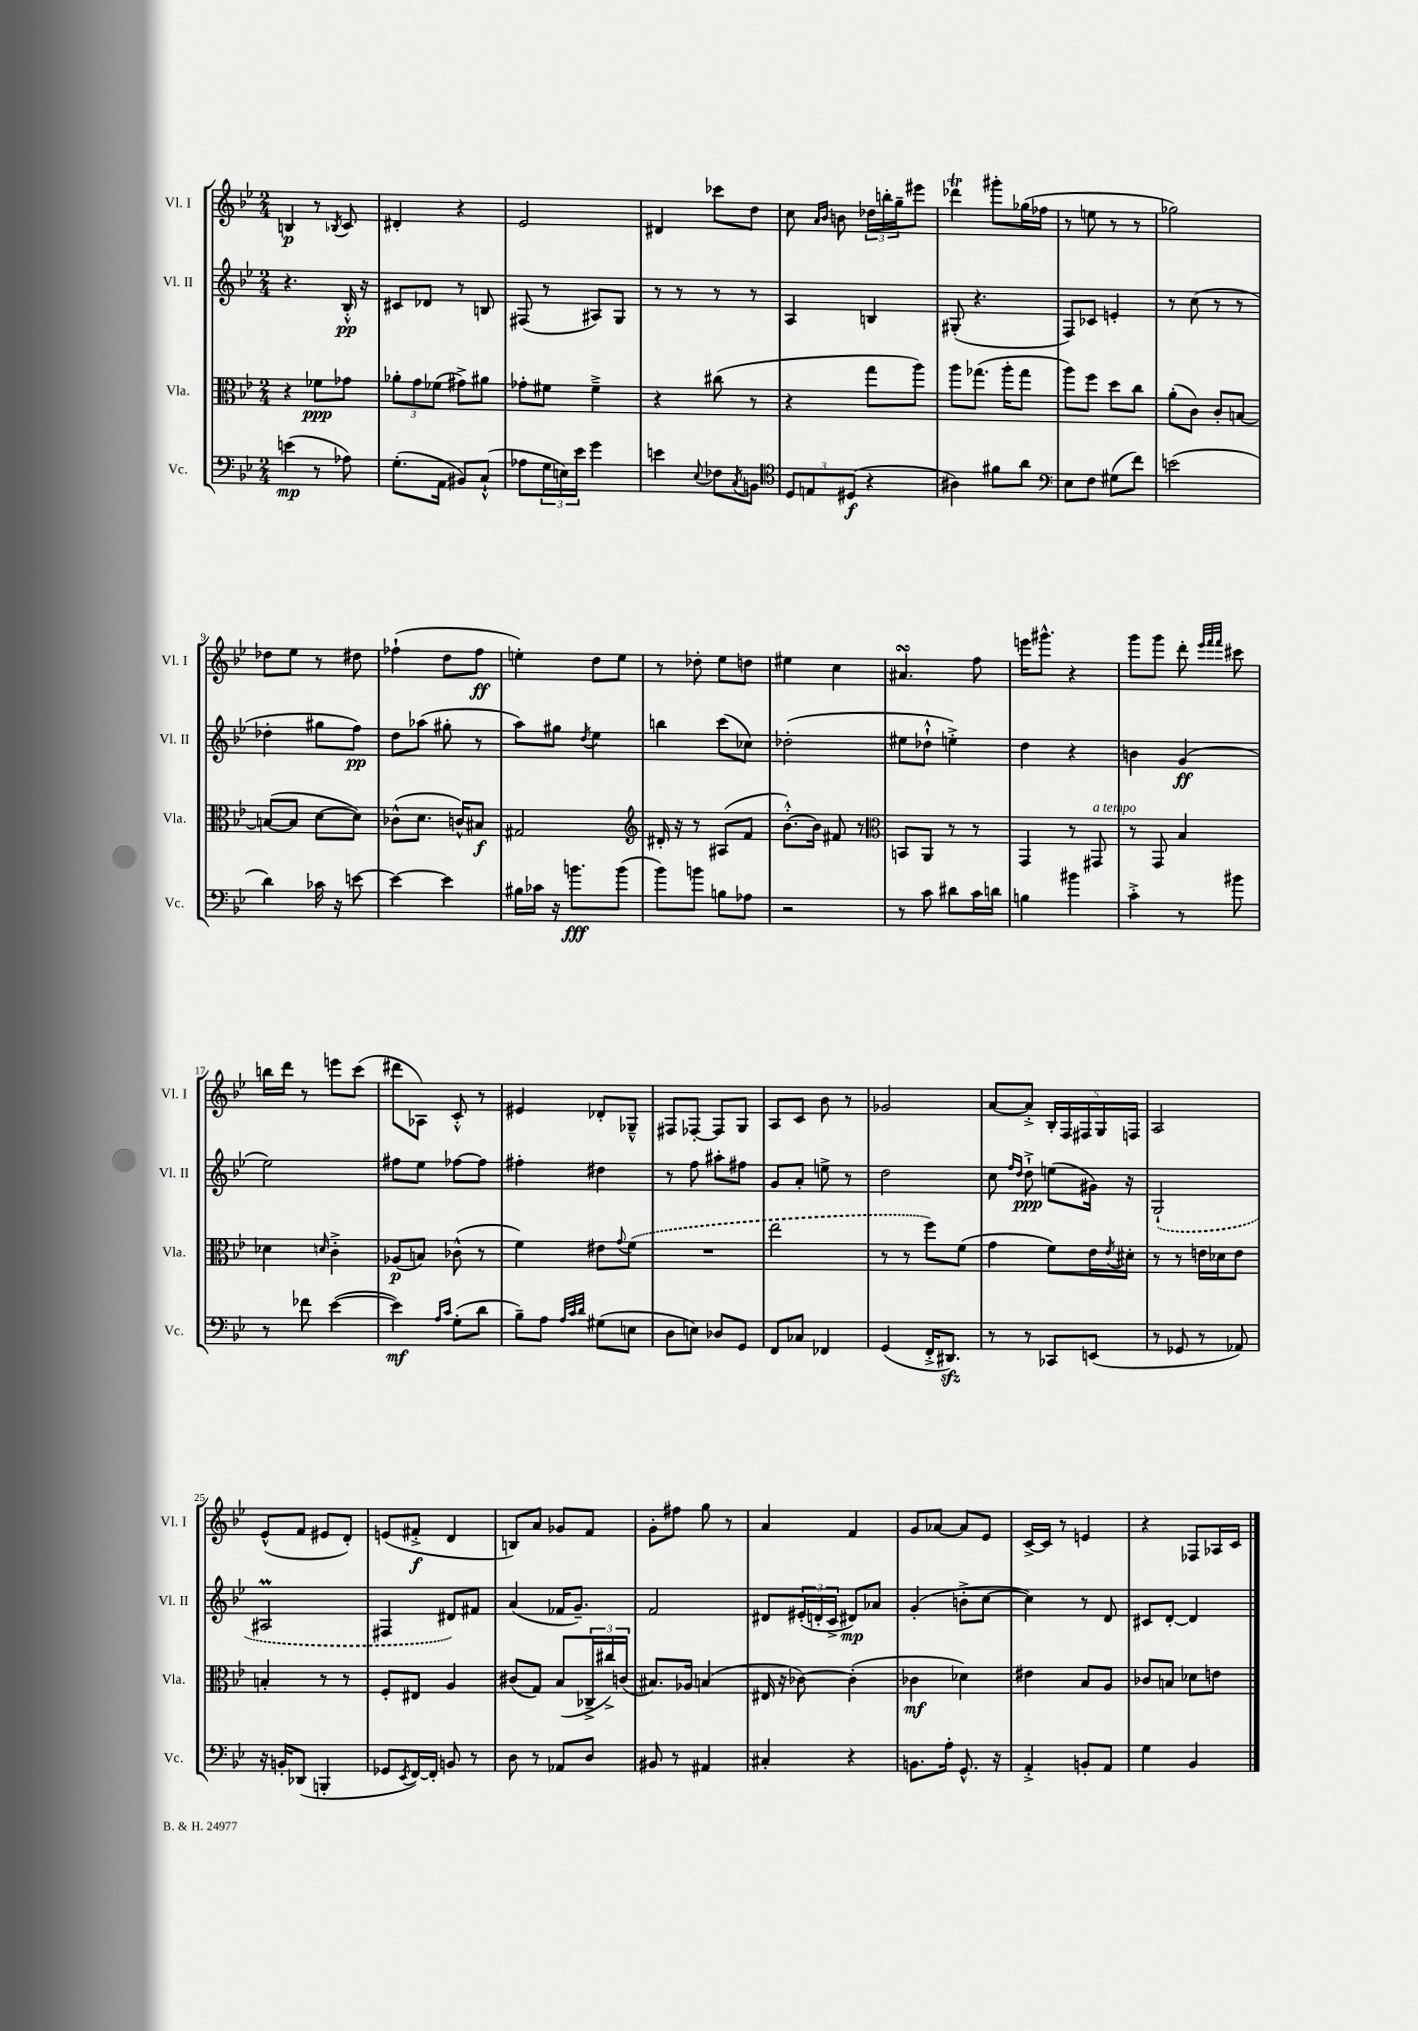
<<
\new StaffGroup <<
\new Staff = "s0" \with { instrumentName = "Vl. I" shortInstrumentName = "Vl. I" } {
    \clef treble \key bes \major \numericTimeSignature \time 2/4
    b4\p r8 \acciaccatura { bes8 } c'8 |
    dis'4-. r4 |
    ees'2 |
    dis'4 ces'''8 d''8 |
    c''8 \grace { a'16 bes'16 } b'8 \tuplet 3/2 { des''16 b''16-. g''16-- } eis'''8 |
    des'''4\trill gis'''8-. ges''16( fes''16 |
    r8 e''8 r8 r8 |
    ges''2) |
    des''8 ees''8 r8 dis''8 |
    fes''4-!( d''8 fes''8\ff |
    e''4-.) d''8 e''8 |
    r8 des''8-. ees''8 d''8 |
    eis''4 c''4 |
    ais'4.\turn f''8 |
    e'''16 gis'''8.-^ r4 |
    g'''8 g'''8 d'''8-. \grace { ees'''32 f'''32 f'''32 } cis'''8 |
    b''16 d'''16 r8 e'''8 c'''8( |
    dis'''8 aes8) c'8-.-^ r8 |
    eis'4 des'8-. ges8---^ |
    fis8 fes8~-. fes8 g8 |
    a8 c'8 bes'8 r8 |
    ges'2 |
    a'8~ a'8-.-> \tuplet 5/4 { bes16-. f16 fis16 g16 f16 } |
    a2 |
    ees'8-^( f'8 eis'8 d'8-.) |
    e'8( fis'8-.->\f d'4 |
    b8) a'8 ges'8 f'8 |
    g'8-. fis''8 g''8 r8 |
    a'4 f'4 |
    g'8 aes'8~ aes'8 ees'8 |
    c'16~-> c'16 r8 e'4 |
    r4 fes8 aes16 c'16 \bar "|." |
}
\new Staff = "s1" \with { instrumentName = "Vl. II" shortInstrumentName = "Vl. II" } {
    \clef treble \key bes \major \numericTimeSignature \time 2/4
    r4. bes16-.-^\pp r16 |
    cis'8 des'8 r8 b8 |
    fis8( r8 ais8) g8 |
    r8 r8 r8 r8 |
    a4 b4 |
    gis8-.( r4. |
    f8) ces'8 e'4-. |
    r8 c''8( r8 r8 |
    des''4-. gis''8 f''8\pp) |
    d''8 aes''8( gis''8-. r8 |
    a''8) gis''8 \acciaccatura { d''8 } ees''4 |
    b''4 c'''8( ces''8) |
    des''2-.( |
    eis''8 des''8-!-^ e''4-.->) |
    d''4 r4 |
    b'4 g'4\ff( |
    ees''2) |
    fis''8 ees''8 fes''8~ fes''8 |
    fis''4-. dis''4 |
    r8 f''8 ais''8-. fis''8 |
    g'8 a'8-. e''8-> r8 |
    d''2 |
    c''8 \grace { f''16 d''16 } d''8-!->\ppp e''8( gis'16) r16 |
    \once \slurDashed g2-!( |
    ais2\prall |
    fis4 dis'8) fis'8 |
    a'4( fes'16 g'8.--) |
    f'2 |
    dis'8 \tuplet 3/2 { eis'16-.( d'16-. c'16-> } dis'8\mp) aes'8 |
    g'4-.( b'8-.-> c''8~ |
    c''4) r8 d'8 |
    cis'8 d'8~-. d'4 \bar "|." |
}
\new Staff = "s2" \with { instrumentName = "Vla." shortInstrumentName = "Vla." } {
    \clef alto \key bes \major \numericTimeSignature \time 2/4
    r4 fes'8\ppp ges'8 |
    \tuplet 3/2 { aes'8-. g'8 fes'8( } gis'8->) ais'8 |
    ges'8-. fis'8 fis'4---> |
    r4 cis''8( r8 |
    r4 g''8 a''8) |
    a''8 ges''8.( a''16-. ges''8 |
    a''8) f''8 d''8 c''8 |
    a'8-.( c'8) c'8-. b8~ |
    b8~( b8 d'8~ d'8) |
    ces'8-^( d'8. c'16-^) bis8\f |
    gis2 |
    \clef treble dis'16-. r16 r8 ais8( f'8 |
    bes'8.~-.-^) bes'16 fis'8 r8 |
    \clef alto b,8 a,8 r8 r8 |
    g,4 r8 gis,8^\markup { \italic "a tempo" } |
    r8 g,8 bes4 |
    des'4 \grace { d'16 } c'4-.-> |
    aes8\p( b8) ces'8-^( r8 |
    f'4) eis'8 \appoggiatura { g'8 } \once \slurDashed f'8( |
    R2 |
    ees''2 |
    r8 r8 f''8) f'8( |
    g'4 f'8) ees'16 \acciaccatura { ees'8 } dis'16-. |
    r8 r8 e'16 des'16 e'8 |
    b4-. r8 r8 |
    f8-. eis8 a4 |
    cis'8( g8) bes8( \tuplet 3/2 { ces16---> cis''16->) c'16( } |
    bis8.) aes16 b4( |
    eis16 r16 ces'8~) ces'4-.( |
    ces'4\mf des'4) |
    eis'4 bes8 a8 |
    ces'8 b8 des'8 e'8 \bar "|." |
}
\new Staff = "s3" \with { instrumentName = "Vc." shortInstrumentName = "Vc." } {
    \clef bass \key bes \major \numericTimeSignature \time 2/4
    e'4\mp( r8 aes8) |
    g8.-.( a,16 bis,8) c8-!-^( |
    aes8 \tuplet 3/2 { g16 e16) ees'16 } g'4 |
    e'4 \appoggiatura { ees8 } fes8 \acciaccatura { c8 } b,8 |
    \clef tenor \tuplet 3/2 { d8 e8 dis8\f( } r4 |
    ais4) fis'8 a'8 |
    \clef bass ees8 f8 gis8( f'8) |
    e'2( |
    d'4) ces'16 r16 e'8~ |
    e'4~ e'4 |
    bis16 ces'16 r16 b'8.\fff b'8( |
    bes'8) b'8 b8 aes8 |
    r2 |
    r8 c'8 dis'8 c'16 d'16 |
    b4 bis'4 |
    c'4-.-> r8 bis'8 |
    r8 fes'8 ees'4~( |
    ees'4\mf) \grace { a16 c'16 } g8-.( d'8 |
    bes8--) a8 \grace { a32 c'32 d'32 } gis8( e8 |
    d8 e8) des8 g,8 |
    f,8 ces8 fes,4 |
    g,4( f,16-.-> dis,8.\sfz) |
    r8 r8 ces,8 e,8( |
    r8 ges,8 r8 aes,8) |
    r16 b,16-. des,8( b,,4-. |
    ges,8 \acciaccatura { ees,8 } f,16~) f,16-. b,8 r8 |
    d8 r8 aes,8 d8 |
    bis,8 r8 ais,4 |
    cis4-. r4 |
    b,8. a16-. g,8.-^ r16 |
    a,4-.-> b,8-. a,8 |
    g4 bes,4 \bar "|." |
}
>>
>>
